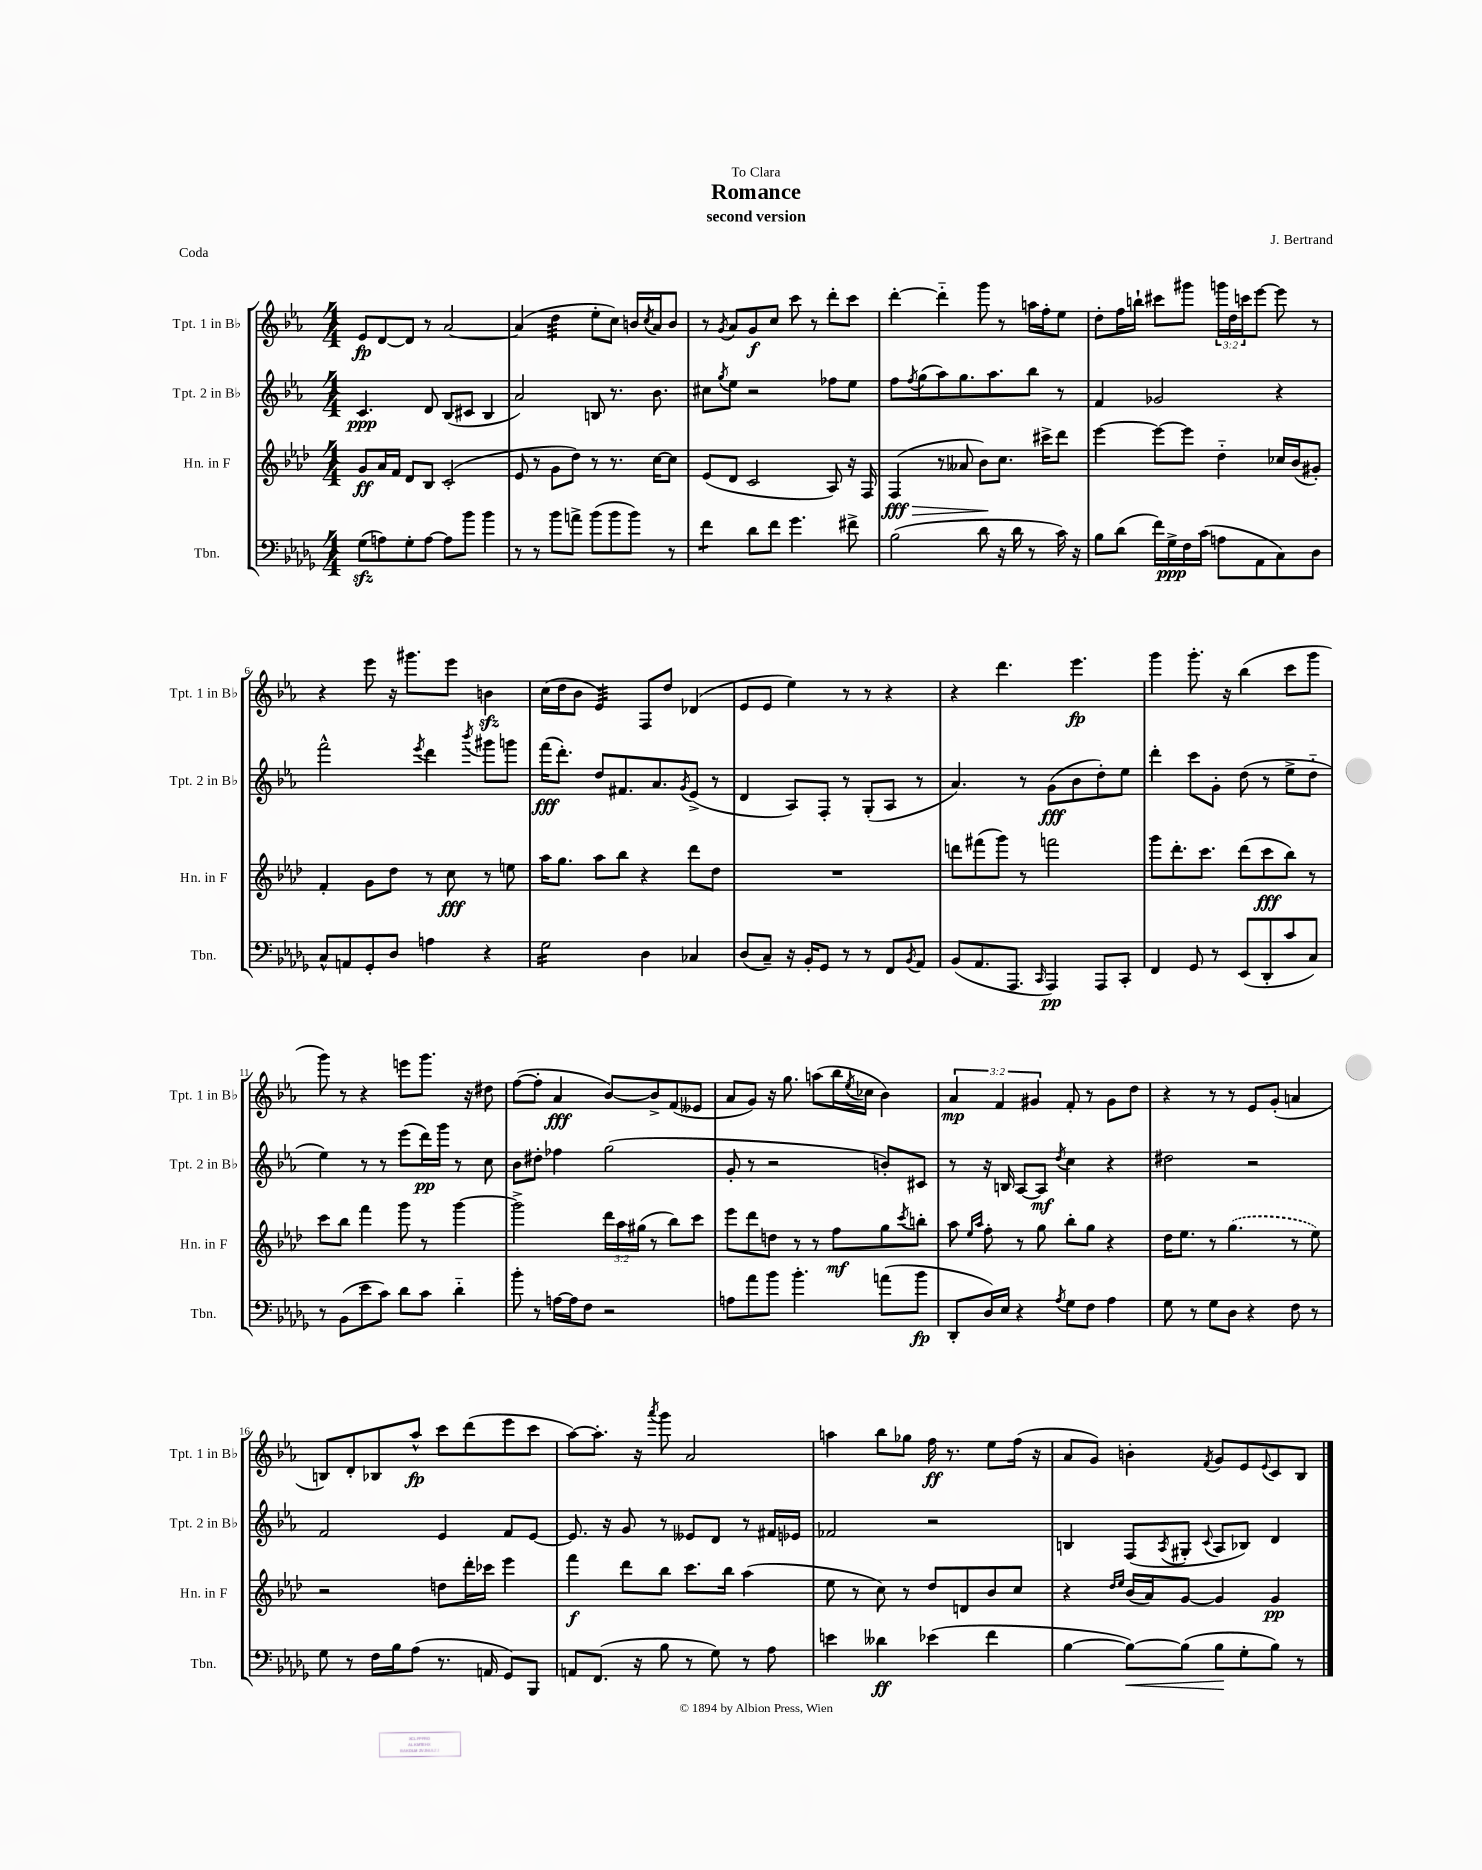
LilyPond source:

\header { title = "Romance" composer = "J. Bertrand" subtitle = "second version" dedication = "To Clara" piece = "Coda" }
<<
\new StaffGroup <<
\new Staff = "s0" \with { instrumentName = "Tpt. 1 in Bb" shortInstrumentName = "Tpt. 1 in Bb" } {
    \clef treble \key ees \major \numericTimeSignature \time 4/4 \override Staff.TupletNumber.text = #tuplet-number::calc-fraction-text
    ees'8\fp d'8~ d'8 r8 aes'2~ |
    aes'4( d''4:32 ees''8-. c''8) b'16 \acciaccatura { c''8 } aes'16 b'8 |
    r8 \acciaccatura { g'8 } aes'8 g'8\f c''8 c'''8 r8 d'''8-. c'''8 |
    d'''4~-. d'''4-_ g'''8 r8 a''16 f''16-. ees''8 |
    d''8-. f''16 b''16-! cis'''8 gis'''8 \tuplet 3/2 { g'''16 d''16 c'''16 } ees'''8~ ees'''8 r8 |
    r4 ees'''8 r16 gis'''8. ees'''8 b'4\sfz |
    c''16( d''16 bes'8 ees'4:32) f8 d''8 des'4( |
    ees'8 ees'8 ees''4) r8 r8 r4 |
    r4 d'''4. ees'''4.\fp |
    g'''4 g'''8.-. r16 bes''4( c'''8 g'''8 |
    g'''8) r8 r4 e'''8 g'''8. r16 dis''8 |
    f''8~( f''8-. aes'4\fff bes'8~) bes'8-> f'8( eeses'8 |
    aes'8 g'8) r16 g''8. a''8( bes''16 \acciaccatura { ees''8 } ces''16 bes'4) |
    \tuplet 3/2 { aes'4\mp f'4 gis'4 } f'8-. r8 gis'8 d''8 |
    r4 r8 r8 ees'8 g'8-.( a'4 |
    b8) d'8-. bes8 aes''8-^\fp c'''8 d'''8( ees'''8 c'''8 |
    aes''8~) aes''8.-. r16 \acciaccatura { aes'''8 } g'''8 aes'2 |
    a''4 bes''8 ges''8 f''16\ff r8. ees''8 f''16( r16 |
    aes'8 g'8) b'4-. \acciaccatura { f'8 } g'8 ees'8 \appoggiatura { ees'8 } c'8 bes8 \bar "|." |
}
\new Staff = "s1" \with { instrumentName = "Tpt. 2 in Bb" shortInstrumentName = "Tpt. 2 in Bb" } {
    \clef treble \key ees \major \numericTimeSignature \time 4/4
    c'4.\ppp d'8 bes8( cis'8 bes4 |
    aes'2) b8 r8. bes'8. |
    cis''8 \acciaccatura { g''8 } ees''8 r2 fes''8 ees''8 |
    f''8 \acciaccatura { f''8 } g''8( aes''8) g''8. aes''8. bes''8 r8 |
    f'4 ges'2 r4 |
    f'''2-^ \acciaccatura { ees'''8 } d'''4 \acciaccatura { bes'''8 } gis'''8 g'''8 |
    f'''16\fff( d'''8.-.) d''8 fis'8. aes'8. \acciaccatura { g'8 } ees'8->( r8 |
    d'4 aes8) f8-. r8 g8-.( aes8 r8 |
    aes'4.) r8 g'8\fff( bes'8 d''8-.) ees''8 |
    d'''4-. c'''8 g'8-. d''8( r8 ees''8-> d''8-_ |
    ees''4) r8 r8 ees'''8( d'''16\pp) g'''16 r8 c''8 |
    bes'8 dis''8-. fes''4 g''2( |
    g'8-. r8 r2 b'8-.) cis'8 |
    r8 r16 b16 aes8~ aes8\mf \acciaccatura { d''8 } c''4 r4 |
    dis''2 r2 |
    f'2 ees'4 f'8 ees'8~ |
    ees'8. r16 g'8 r8 eeses'8 d'8 r8 fis'16 ees'16 |
    fes'2 r2 |
    b4 f8( \acciaccatura { aes8 } gis8-. \appoggiatura { c'8 } aes8 bes8) d'4 \bar "|." |
}
\new Staff = "s2" \with { instrumentName = "Hn. in F" shortInstrumentName = "Hn. in F" } {
    \clef treble \key aes \major \numericTimeSignature \time 4/4 \override Staff.TupletNumber.text = #tuplet-number::calc-fraction-text
    g'8\ff aes'16 f'16 des'8 bes8 c'2-.( |
    ees'8 r8 g'8 des''8) r8 r8. c''16~ c''8 |
    ees'8( des'8 c'2 aes8) r16 f16 |
    f4\fff\>( r8 aeses'8 bes'8\!) c''8. cis'''16-> des'''8 |
    ees'''4~ ees'''8~ ees'''8 des''4-_ ces''16 bes'16( gis'8-.) |
    f'4-. g'8 des''8 r8 c''8\fff r8 e''8 |
    aes''16 g''8. aes''8 bes''8 r4 des'''8 des''8 |
    R1 |
    d'''8 fis'''8( g'''8) r8 f'''2 |
    g'''8 des'''8.-. c'''8. des'''8( c'''8\fff bes''8) r8 |
    c'''8 bes''8 f'''4 g'''8 r8 g'''4~ |
    g'''2-> \tuplet 3/2 { des'''16 aes''16 gis''16( } r8 bes''8) c'''8 |
    ees'''8 des'''8 d''8 r8 r8 f''8\mf g''8 \acciaccatura { c'''8 } b''8-. |
    aes''8 \grace { ees''16 aes''16 } f''8-. r8 g''8 bes''8-. g''8 r4 |
    des''16 ees''8. r8 \once \slurDashed g''4.( r8 ees''8) |
    r2 d''8 des'''16-. ces'''16 ees'''4 |
    f'''4\f des'''8 bes''8 c'''8. bes''16 aes''4( |
    ees''8 r8 c''8) r8 des''8 d'8 bes'8 c''8 |
    r4 \grace { des''16 ees''16 } bes'16( aes'16) g'8~ g'4 g'4\pp \bar "|." |
}
\new Staff = "s3" \with { instrumentName = "Tbn." shortInstrumentName = "Tbn." } {
    \clef bass \key des \major \numericTimeSignature \time 4/4
    ges8\sfz( a8) ges8-. a8~ a8 bes'8 bes'4 |
    r8 r8 bes'8 a'8-> bes'8( bes'8 bes'8) r8 |
    f'4:8 des'8 f'8 ges'4. fis'8-> |
    bes2( des'8 r16 des'16 r8 c'16) r16 |
    bes8 des'8( f'16) ges16->\ppp f16 c'16( a8 aes,8 c8) des8 |
    c8-^ a,8 ges,8-. des8 a4 r4 |
    ges2:16 des4 ces4 |
    des8( c8--) r16 bes,16-. ges,8 r8 r8 f,8 \acciaccatura { bes,8 } aes,8 |
    bes,8( aes,8. aes,,8. \grace { c,16 } aes,,4\pp) aes,,8 c,8-. |
    f,4 ges,8 r8 ees,8( des,8-. c'8 c8) |
    r8 bes,8( ees'8 c'8) des'8 c'8 des'4-_ |
    bes'8-. r8 a16~ a16 f8 r2 |
    a8 aes'8 bes'8 bes'4.-. a'8( bes'8\fp |
    des,8-. des16) ees16 r4 \acciaccatura { aes8 } ges8 f8 aes4 |
    ges8 r8 ges8 des8 r4 f8 r8 |
    ges8 r8 f16 bes16 aes8( r8. a,16 ges,8) bes,,8 |
    a,8 f,8.( r16 bes8 r8 ges8) r8 aes8 |
    e'4 deses'4\ff ees'4( f'4 |
    bes4~ bes8~\<) bes8( bes8\! ges8-. bes8) r8 \bar "|." |
}
>>
>>
